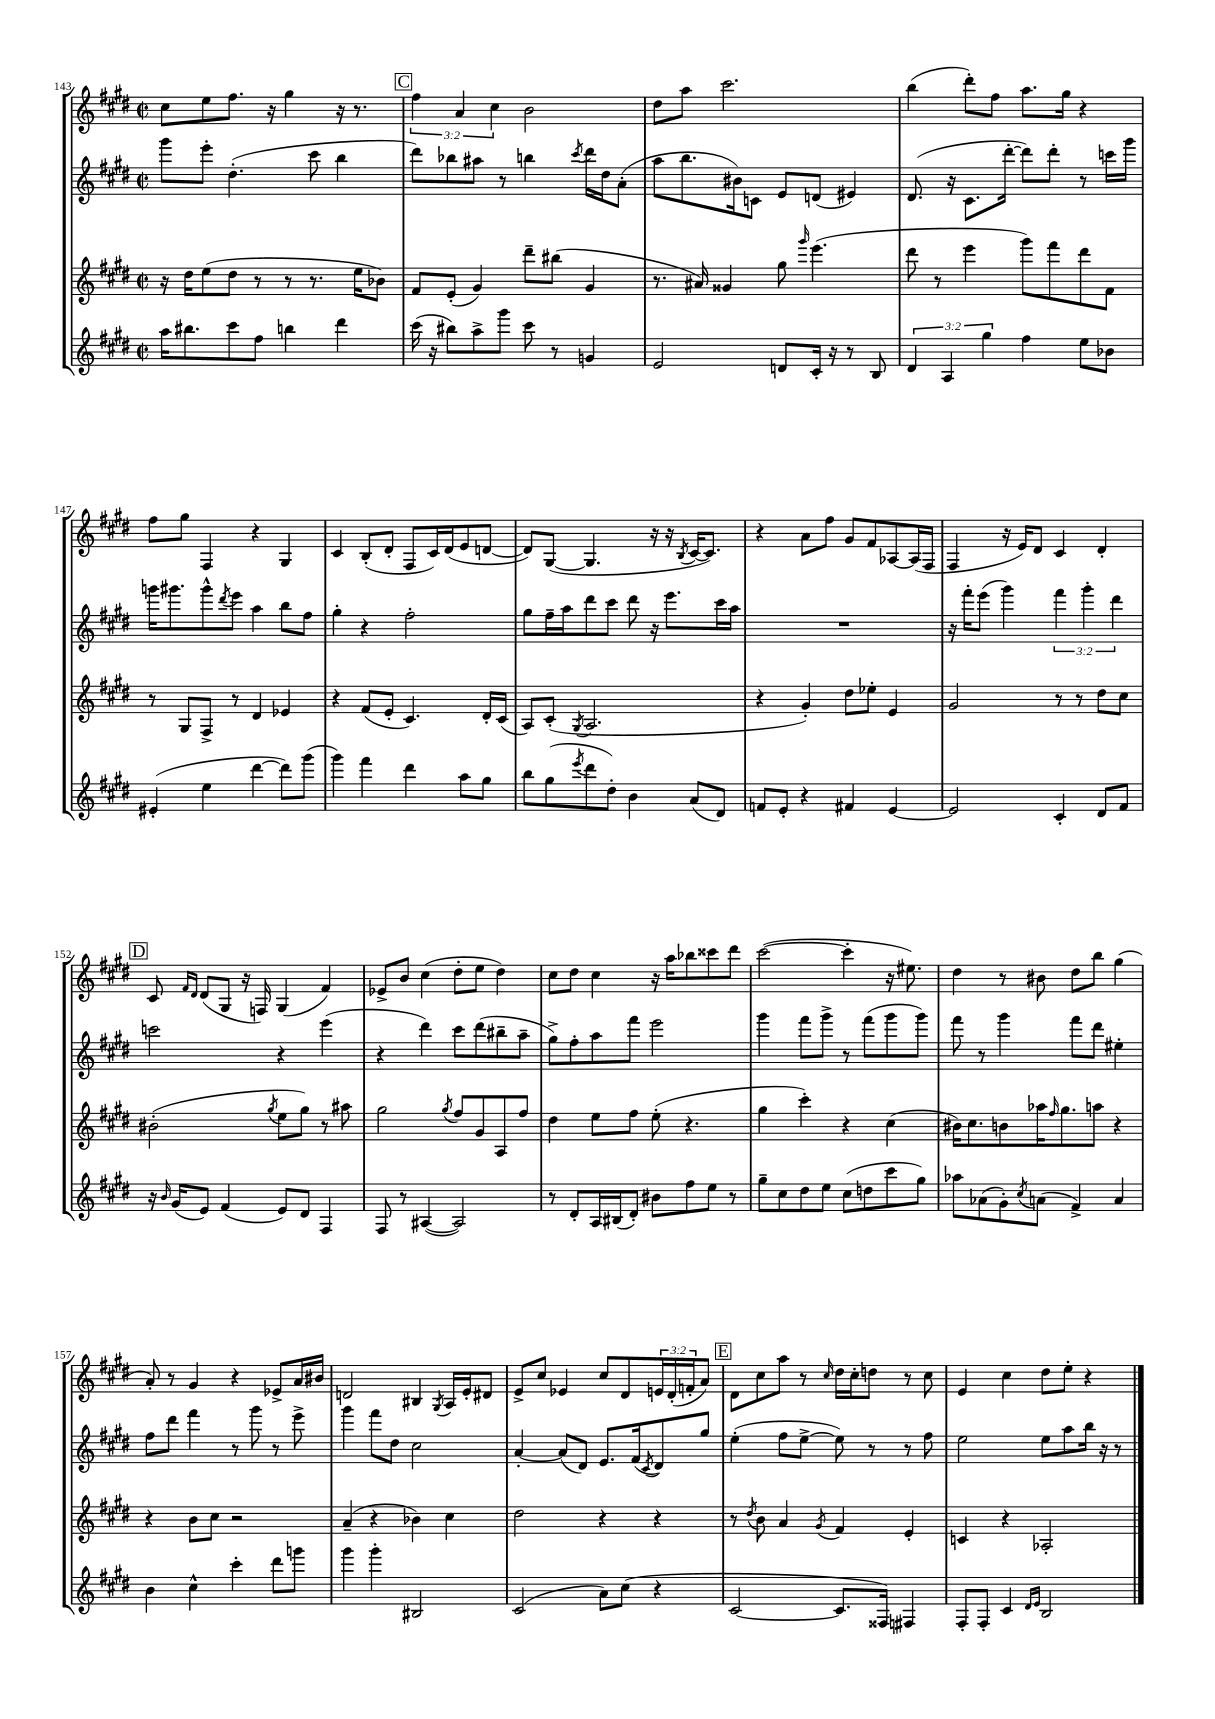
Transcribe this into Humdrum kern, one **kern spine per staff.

**kern	**kern	**kern	**kern
*staff4	*staff3	*staff2	*staff1
*clefG2	*clefG2	*clefG2	*clefG2
*k[f#c#g#d#]	*k[f#c#g#d#]	*k[f#c#g#d#]	*k[f#c#g#d#]
*M2/2	*M2/2	*M2/2	*M2/2
*met(c|)	*met(c|)	*met(c|)	*met(c|)
16aa	16r	8ggg#	8cc#
8.bb#	16dd#	.	.
.	(8ee	8eee'	8ee
8ccc#	8dd#	(4.dd#'	8.ff#
8ff#	8r	.	.
.	.	.	16r
4bb	8r	.	4gg#
.	8.r	8ccc#	.
4ddd#	.	4bb	16r
.	16ee	.	8.r
.	8b-)	.	.
=	=	=	=
(16ccc#	8f#	8ddd#)	6ff#
16r	.	.	.
8bb#)	(8e'	8bb-	.
.	.	.	6a
8aa^	4g#)	8aa#	.
.	.	.	6cc#
8ggg#	.	8r	.
8ccc#	8ddd#~	4bb	2b
8r	(8bb#	.	.
.	.	8qccc#	.
4g	4g#	16ddd#	.
.	.	16dd#	.
.	.	(8a'	.
=	=	=	=
2e	8.r	8aa	8dd#
.	.	8.bb	8aa
.	16a#)	.	.
.	4g##	.	2.ccc#
.	.	16b#)	.
.	.	8c	.
8d	8gg#	8e	.
.	16qqggg#	.	.
16c#'	(4.eee	(8d	.
16r	.	.	.
8r	.	4e#)	.
8B	.	.	.
=	=	=	=
6d#	8ddd#	(8.d#	(4bb
.	8r	.	.
6A	.	.	.
.	.	16r	.
.	4eee	8.c#	8ddd#')
6gg#	.	.	.
.	.	.	8ff#
.	.	[16ddd#'	.
4ff#	8ggg#)	8ddd#])	8.aa
.	8fff#	8ddd#'	.
.	.	.	16gg#
8ee	8ddd#	8r	4r
8b-	8f#	16ccc	.
.	.	16ggg#	.
=	=	=	=
(4e#'	8r	16ggg	8ff#
.	.	8.ggg#	.
.	8G#	.	8gg#
4ee	8F#^	8ggg#^^	4F#
.	.	8qddd#	.
.	8r	8eee	.
[4ddd#	4d#	4aa	4r
8ddd#])	4e-	8bb	4G#
(8ggg#	.	8ff#	.
=	=	=	=
4ggg#)	4r	4gg#'	4c#
4fff#	(8f#	4r	(8B'
.	8e'	.	8d#'
4ddd#	4.c#)	2ff#'	8F#
.	.	.	16c#)
.	.	.	(16d#
8aa	.	.	8e
8gg#	16d#'	.	[8d
.	(16c#	.	.
=	=	=	=
8bb	8A)	8gg#	8d])
(8gg#	(8c#'	16ff#~	([8G#
.	.	16aa	.
8qeee	8qG#	.	.
8ddd#	2.A	8ddd#	4.G#]
8dd#')	.	8ccc#	.
4b	.	8ddd#	.
.	.	16r	16r
.	.	8.eee	16r
.	.	.	8qB
(8a	.	.	[16c#
.	.	.	8.c#])
8d#)	.	16ccc#	.
.	.	16aa	.
=	=	=	=
8f	4r	1r	4r
8e'	.	.	.
4r	4g#')	.	8a
.	.	.	8ff#
4f#	8dd#	.	8g#
.	8ee-'	.	8f#
[4e	4e	.	[8A-
.	.	.	(16A-]
.	.	.	16F#
=	=	=	=
2e]	2g#	16r	4F#
.	.	16fff#'	.
.	.	(8eee	.
.	.	4ggg#)	16r
.	.	.	16e)
.	.	.	8d#
4c#'	8r	6fff#	4c#
.	8r	.	.
.	.	6ggg#'	.
8d#	8dd#	.	4d#'
.	.	6ddd#	.
8f#	8cc#	.	.
=	=	=	=
16r	(2b#'	2ccc	8c#
16qqb	.	.	.
(16g#	.	.	.
.	.	.	16qqf#
.	.	.	16qqd#
8e)	.	.	(8d#
(4f#	.	.	8G#
.	.	.	16r
.	.	.	16F)
.	8qgg#	.	.
8e)	8ee	4r	(4G#
8d#	8gg#)	.	.
4F#	8r	(4eee	4f#)
.	8aa#	.	.
=	=	=	=
8F#	2gg#	4r	8e-^
8r	.	.	8b
([4A#	.	4ddd#)	(4cc#
.	8qgg#	.	.
2A#])	8ff#	8ccc#	8dd#'
.	8g#	(8ddd#	8ee
.	8A	8bb#~	4dd#)
.	8ff#	8aa~	.
=	=	=	=
8r	4dd#	8gg#^)	8cc#
8d#'	.	8ff#'	8dd#
16A	8ee	8aa	4cc#
(16B#	.	.	.
8d#')	8ff#	8fff#	.
8b#	(8ee'	2eee	16r
.	.	.	16aa
8ff#	4.r	.	8bb-
8ee	.	.	8ccc##
8r	.	.	8ddd#
=	=	=	=
8gg#~	4gg#	4ggg#	([2ccc#
8cc#	.	.	.
8dd#	4ccc#')	8fff#	.
8ee	.	8ggg#^	.
(8cc#	4r	8r	4ccc#']
8dd	.	(8fff#	.
8ccc#	(4cc#	8ggg#	16r
.	.	.	8.ee#)
8gg#)	.	8ggg#)	.
=	=	=	=
8aa-	16b#)	8fff#	4dd#
.	8.cc#	.	.
(8a-	.	8r	.
8g#')	8b	4ggg#	8r
8qcc#	.	.	.
(8a	16aa-	.	8b#
.	16qqff#	.	.
.	8.gg#	.	.
4f#^)	.	8fff#	8dd#
.	8aa	8ddd#	8bb
4a	4r	4ee#'	(4gg#
=	=	=	=
4b	4r	8ff#	8a')
.	.	8ddd#	8r
4cc#^^	8b	4fff#	4g#
.	8cc#	.	.
4ccc#'	2r	8r	4r
.	.	8ggg#	.
8ddd#	.	8r	8e-^
8ggg	.	8eee^	16a
.	.	.	16b#
=	=	=	=
4ggg#	(4a~	4ggg#	2d
4ggg#'	4r	8fff#	.
.	.	8dd#	.
2B#	4b-)	2cc#	4B#
.	.	.	8qG#
.	4cc#	.	16A
.	.	.	16e'
.	.	.	8d#
=	=	=	=
(2c#	2dd#	[4a'	8e^
.	.	.	8cc#
.	.	(8a]	4e-
.	.	8d#)	.
8a)	4r	8.e	8cc#
(8cc#	.	.	8d#
.	.	(16f#	.
.	.	8qc#	.
4r	4r	8d#)	24e
.	.	.	(24d#'
.	.	.	24f'
.	.	8gg#	8a)
=	=	=	=
[2c#	8r	(4ee'	8d#
.	8qdd#	.	.
.	8b	.	8cc#
.	4a	8ff#	8aa
.	.	[8ee^	8r
.	8qg#	.	16qqcc#
8.c#]	4f#	8ee])	16dd#
.	.	.	16cc#'
.	.	8r	8dd
16F##)	.	.	.
4F#	4e'	8r	8r
.	.	8ff#	8cc#
=	=	=	=
8F#'	4c	2ee	4e
8F#'	.	.	.
4c#	4r	.	4cc#
16qqd#	.	.	.
16qqe	.	.	.
2B	2A-'	8ee	8dd#
.	.	8aa	8ee'
.	.	16bb	4r
.	.	16r	.
.	.	8r	.
==	==	==	==
*-	*-	*-	*-
